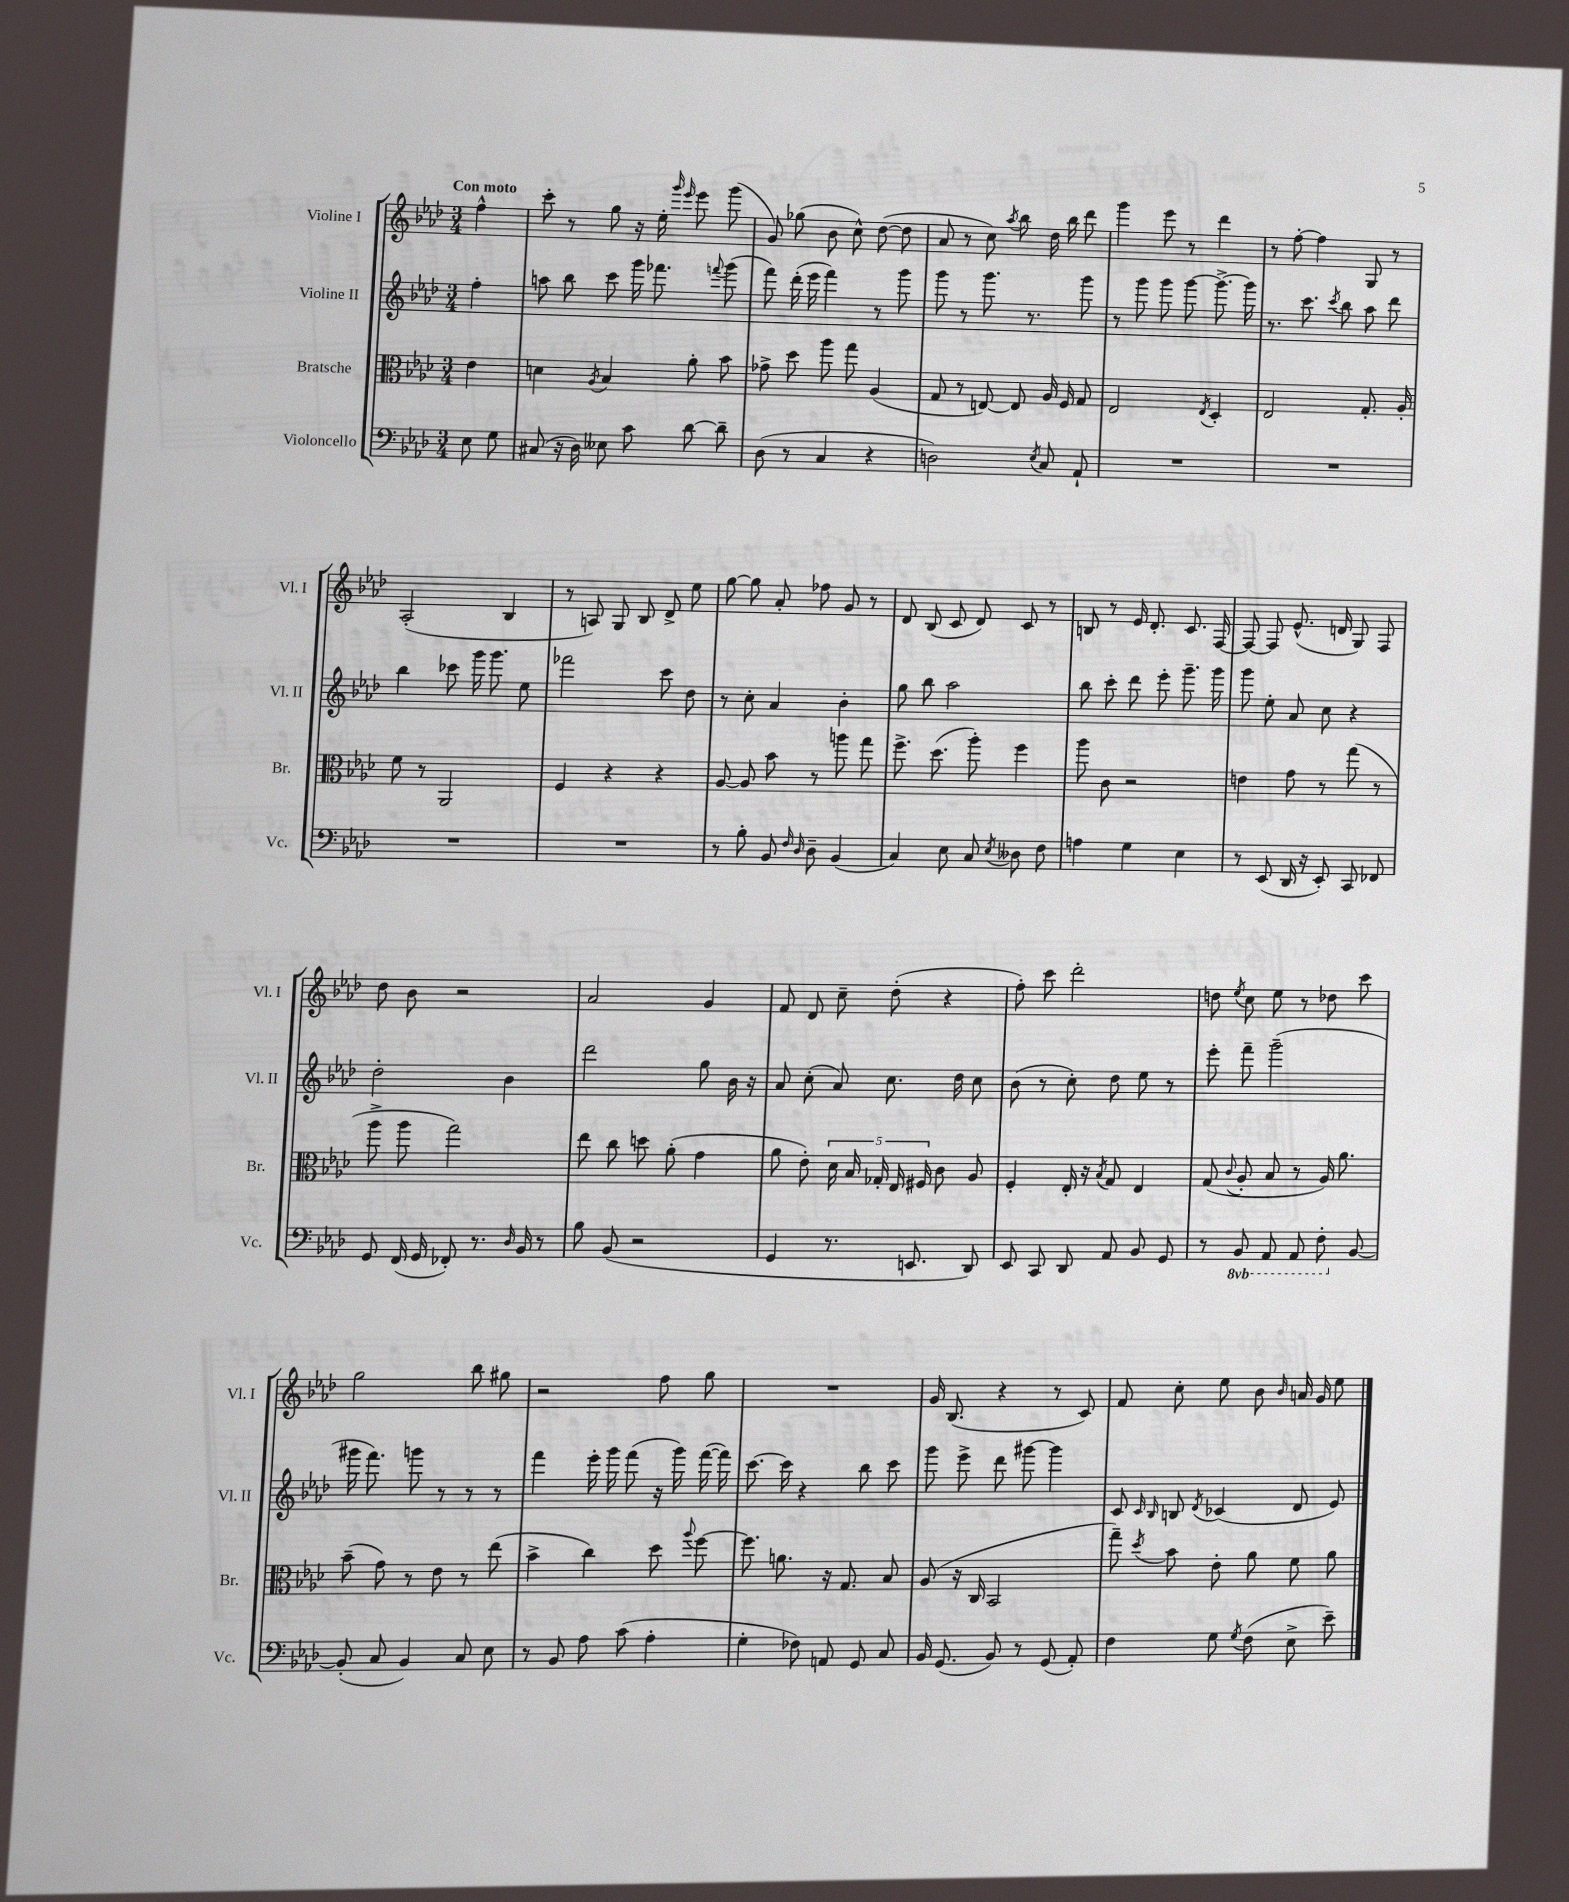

**kern	**kern	**kern	**kern
*staff4	*staff3	*staff2	*staff1
*clefF4	*clefC3	*clefG2	*clefG2
*k[b-e-a-d-]	*k[b-e-a-d-]	*k[b-e-a-d-]	*k[b-e-a-d-]
*M3/4	*M3/4	*M3/4	*M3/4
8E-\	4e-\	4ff'\	4ff^^\
8G\	.	.	.
=	=	=	=
(8C#/	4d\	8aa\	8ccc'\
16r	.	8bb-\	8r
16D-\)	.	.	.
.	8qA-/	.	.
8E--\	4B-/	8ccc\	8gg\
8c\	.	16ggg\	16r
.	.	8.fff-\	16ee-'\
.	.	.	16qqggg/
.	.	.	16qqeee-/
[8d-\	8a-'\	.	8eee-\
.	.	8qqfff/	.
8d-~\]	8b-\	(8ggg\	(8ggg\
=	=	=	=
(8D-\	8g-^\	8fff\)	8g/)
8r	8dd-\	(16ddd-'\	(8gg-\
.	.	16eee-\	.
4C/	8aa-\	4fff\)	8b-\
.	8gg\	.	8cc^^\)
4r	(4A-/	8r	([8dd-\
.	.	8ggg\	8dd-\]
=	=	=	=
2D\)	8G/	8ggg\	8a-/
.	8r	8r	8r
.	[8E/)	8.ggg\	8cc\)
.	.	.	8qaa-/
.	8E/]	.	8bb-\
.	.	8.r	.
8qE-/	.	.	.
8C/	16A-/	.	16dd-\
.	16F/	.	16bb-\
8AA-`/	8G/	8ggg\	8ddd-\
=	=	=	=
2.r	2E-/	8r	4ggg\
.	.	8ggg\	.
.	.	8ggg\	8eee-\
.	.	[8ggg\	8r
.	8qE-/	.	.
.	4D-'/	8.ggg^\_	4ddd-\
.	.	16ggg\]	.
=	=	=	=
2.r	2E-/	8.r	8r
.	.	.	[8ff'\
.	.	8.ccc\	.
.	.	.	4ff\]
.	.	8qccc/	.
.	.	8bb-\	.
.	8.G'/	8aa-\	8G/
.	.	8ddd-\	8r
.	16A-'/	.	.
=	=	=	=
2.r	8f\	4bb-\	(2A-'/
.	8r	.	.
.	2AA-/	8ccc-\	.
.	.	16ggg\	.
.	.	8.ggg\	.
.	.	.	4B-/
.	.	8ee-\	.
=	=	=	=
2.r	4F/	2fff-\	8r
.	.	.	8A/)
.	4r	.	8G/
.	.	.	8B-/
.	4r	8ccc\	8d-^/
.	.	8dd-\	8ee-\
=	=	=	=
8r	[8A-/	8r	[8gg\
8B-'\	8A-/]	8cc'\	8gg\]
8BB-/	8b-\	4a-/	8a-'/
16qqF/	.	.	.
16qqD-/	.	.	.
8D-~\	8r	.	8ff-\
(4BB-/	8aa\	4b-'\	8g/
.	8gg\	.	8r
=	=	=	=
4C/)	8.ff^\	8gg\	8d-/
.	.	8bb-\	(8B-/
.	(8.dd-\	.	.
8E-\	.	2aa-\	8c/
8C/	8aa-'\)	.	8d-/)
8qE-/	.	.	.
8D--\	4ff\	.	8c/
8F\	.	.	8r
=	=	=	=
4A\	8aa-\	8bb-\	8B/
.	8c\	8ccc'\	8r
4G\	2r	8ddd-\	16e-/
.	.	.	8.d-'/
.	.	8eee-'\	.
4E-\	.	8.ggg~\	8.c/
.	.	16ggg\	[16F/
=	=	=	=
8r	4e\	8ggg\	8F/_
(8EE-/	.	8ee-'\	8F/]
16DD-/	8g\	8a-/	(8.e-^^/
16r	.	.	.
8EE-'/)	8r	8cc\	.
.	.	.	16d/
8CC/	(8gg\	4r	8G/)
8FF-/	8r	.	8F/
=	=	=	=
8GG/	8aa-^\	2dd-'\	8dd-\
(16FF/	8aa-\	.	8b-\
16GG/	.	.	.
8FF-'/)	2gg\)	.	2r
8.r	.	.	.
.	.	4b-\	.
16qqD-/	.	.	.
16BB-/	.	.	.
8r	.	.	.
=	=	=	=
8B-\	8ee-\	2ddd-\	2a-/
(8BB-/	8cc\	.	.
2r	8dd\	.	.
.	(8a-'\	.	.
.	4g\	8gg\	4g/
.	.	16b-\	.
.	.	16r	.
=	=	=	=
4GG/	8a-\	8a-/	8f/
.	8e-'\)	(8cc'\	8d-/
8.r	20d-\	8a-/)	8cc~\
.	20B-/	.	.
.	20G-'/	.	.
.	.	8.cc\	(8dd-'\
.	20E-/	.	.
8.EE/	.	.	.
.	20F#/	.	.
.	8c\	.	4r
.	.	16dd-\	.
8DD-/)	8A-/	8cc\	.
=	=	=	=
8EE-/	4F'/	(8b-\	8ff'\)
8CC/	.	8r	8ccc\
8DD-/	16E-'/	8cc'\)	2ddd-'\
.	16r	.	.
.	8qB-/	.	.
8AA-/	8G/	8dd-\	.
8BB-/	4E-/	8ee-\	.
8GG/	.	8r	.
=	=	=	=
8r	(8G/	8eee-'\	8dd\
.	8qqc/	.	8qee-/
8BBB-/	8A-'/	8fff~\	8cc\
8AAA-/	8B-/	(2ggg~\	8ee-\
8AAA-/	8r	.	8r
8FF'\	16A-/)	.	8dd-\
.	8.a-\	.	.
[8BB-/	.	.	8ccc\
=	=	=	=
(8BB-'/]	(8b-~\	16ggg#\	2gg\
.	.	8.fff\)	.
8C/	8g\)	.	.
4BB-/)	8r	8ggg\	.
.	8e-\	8r	.
8C/	8r	8r	8bb-\
8E-\	(8ee-\	8r	8gg#\
=	=	=	=
8r	4b-^\	4fff\	2r
8BB-/	.	.	.
8A-\	4cc\)	16eee-'\	.
.	.	16ggg\	.
(8c\	.	(8fff\	.
4A-'\	8dd-\	16r	8ff\
.	.	16ggg\)	.
.	8qqaa-/	.	.
.	[8ff\	([16fff\	8gg\
.	.	16fff\])	.
=	=	=	=
4G'\	8.ff\]	[8.ccc\	2.r
.	8.a\	16ccc\]	.
8F-\)	.	4r	.
8AA/	16r	.	.
.	8.G/	.	.
8GG/	.	8bb-\	.
8C/	8B-/	8ccc\	.
=	=	=	=
16BB-/	(8A-/	8ggg\	16g/
(8.GG/	.	.	(8.B-/
.	16r	8eee-^\	.
.	16C/	.	.
8BB-/)	2BB-/	8ddd-\	4r
8r	.	[8ggg#\	.
(8GG/	.	4ggg#\]	8r
8AA-'/)	.	.	8c/)
=	=	=	=
4F\	8gg~\)	8c/	8f/
.	.	16qqc/	.
.	8qdd-/	16qqB-/	.
.	8b-\	8B/	8cc'\
.	.	8qd-/	.
8G\	8e-'\	(4c-/	8ee-\
8qG/	.	.	.
(8F\	8a-\	.	8b-\
.	.	.	16qqb-/
8E-^\	8f\	8d-/	16a/
.	.	.	16g/
8e-~\)	8a-\	8e-/)	8ee-\
==	==	==	==
*-	*-	*-	*-
